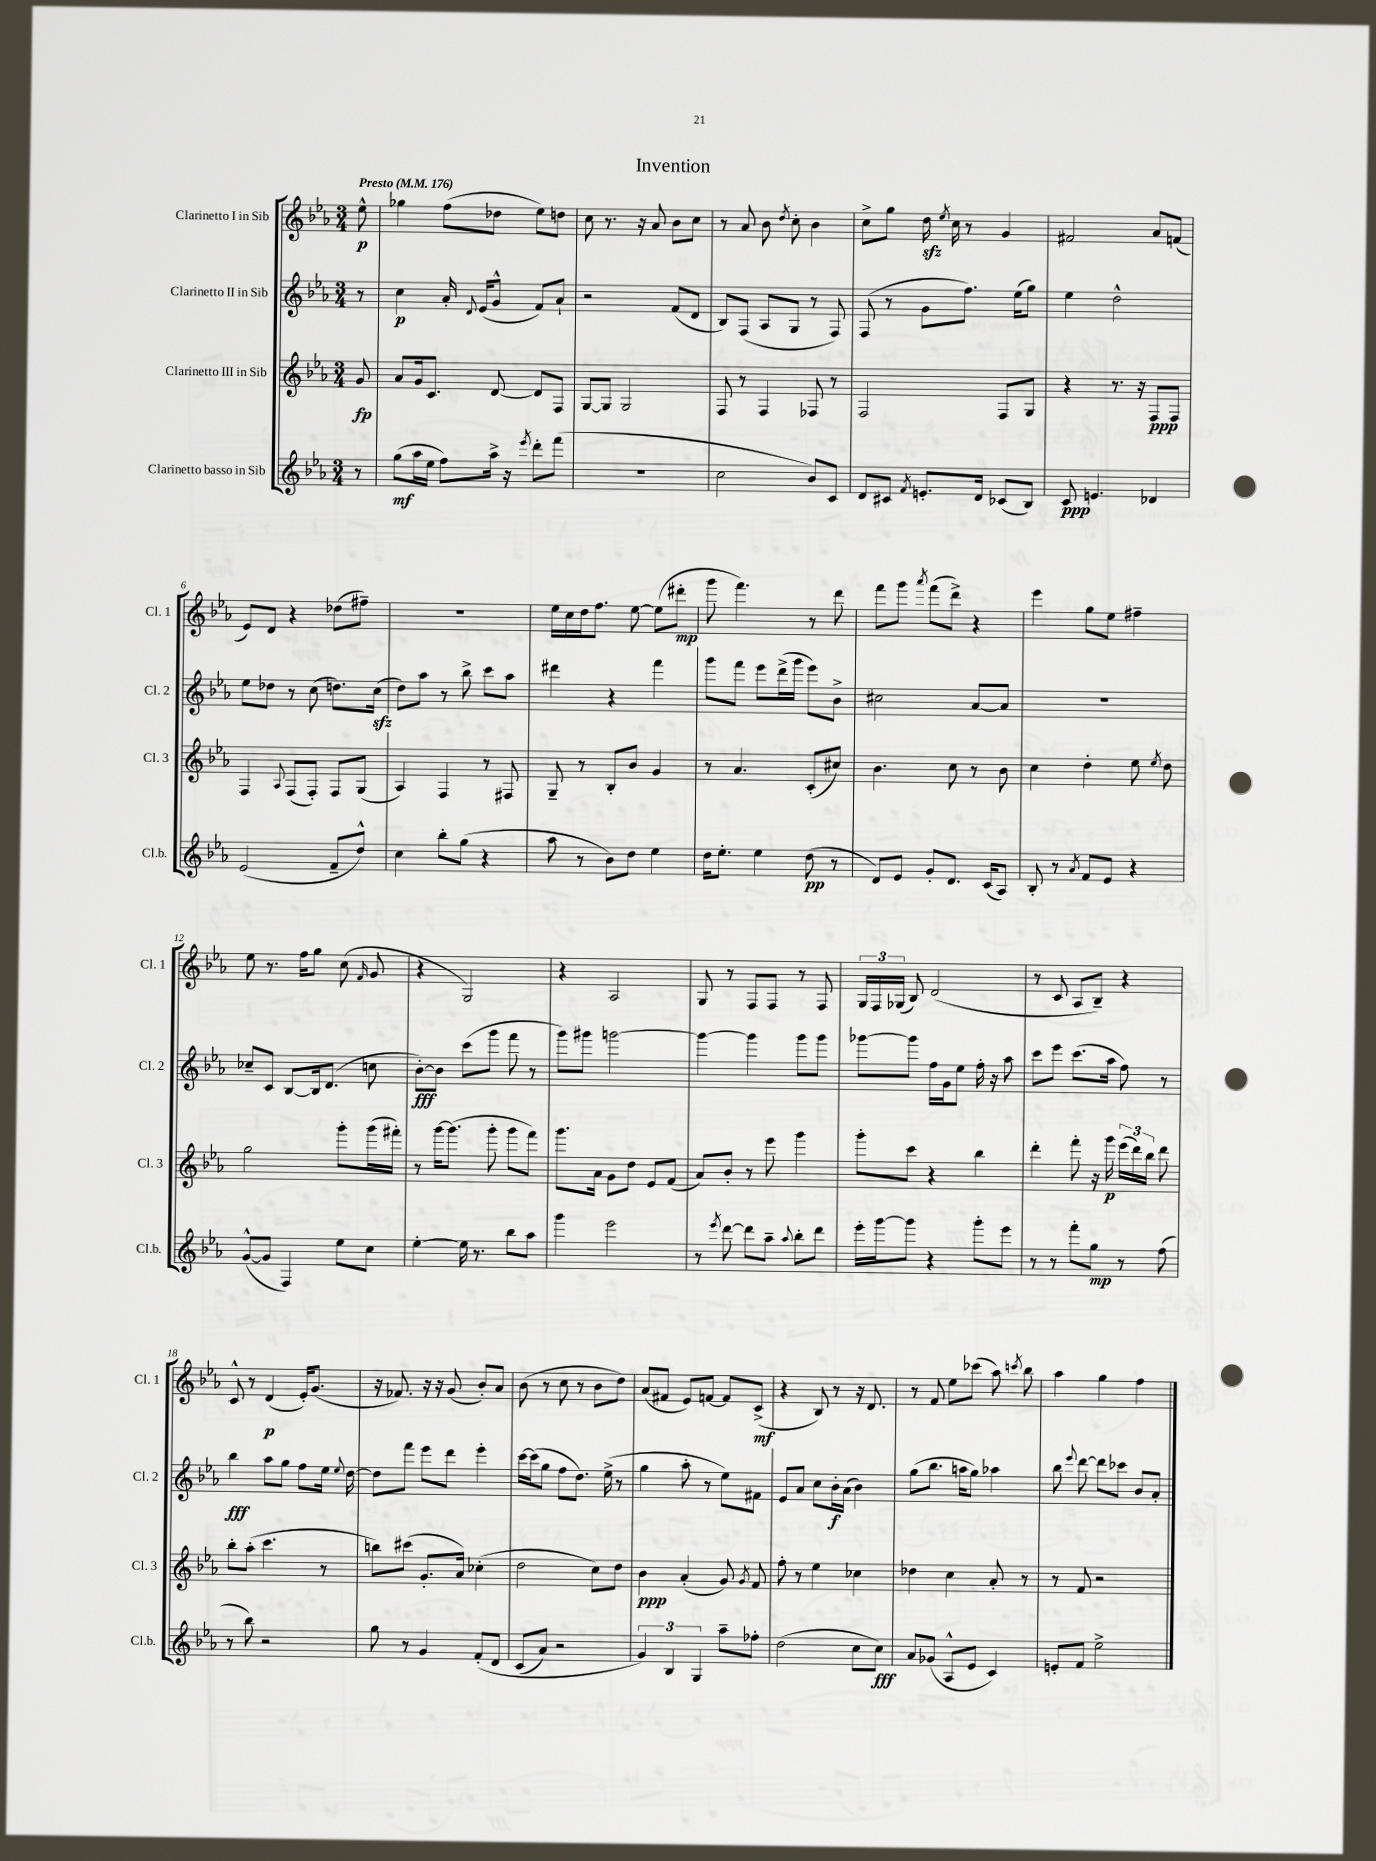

**kern	**dynam	**kern	**dynam	**kern	**dynam	**kern	**dynam
*part4	*part4	*part3	*part3	*part2	*part2	*part1	*part1
*staff4	*staff4	*staff3	*staff3	*staff2	*staff2	*staff1	*staff1
*I"Clarinetto basso in Sib	*	*I"Clarinetto III in Sib	*	*I"Clarinetto II in Sib	*	*I"Clarinetto I in Sib	*
*I'Cl.b.	*	*I'Cl. 3	*	*I'Cl. 2	*	*I'Cl. 1	*
*clefG2	*	*clefG2	*	*clefG2	*	*clefG2	*
*k[b-e-a-]	*	*k[b-e-a-]	*	*k[b-e-a-]	*	*k[b-e-a-]	*
*M3/4	*	*M3/4	*	*M3/4	*	*M3/4	*
*MM176	*	*MM176	*	*MM176	*	*MM176	*
=	=	=	=	=	=	=	=
!	!	!	!	!	!	!LO:TX:a:B:t=Presto	!
8r	.	8g/	fp	8r	.	8ee-^^\	p
=1	=1	=1	=1	=1	=1	=1	=1
(8gg\L	mf	8a-/L	.	4cc\	p	4gg-X\	.
16aa-\L	.	16g/k	.	.	.	.	.
16ee-\JJ	.	8.c/J	.	.	.	.	.
8ff\L)	.	.	.	16a-'/	.	(8ff\L	.
.	.	.	.	8qqd/	.	.	.
.	.	.	.	(16e-/KL	.	.	.
16aa-^\Jk	.	[8d/	.	8g^^/J	.	8dd-X\J	.
16r	.	.	.	.	.	.	.
8qeee-/	.	.	.	.	.	.	.
8ddd'\L	.	8d/L]	.	8f/L)	.	8ee-\L)	.
(8fff\J	.	8F/J	.	8a-`/J	.	8ddn\J	.
=2	=2	=2	=2	=2	=2	=2	=2
2.r	.	[8G/L	.	2r	.	8cc\	.
.	.	8G/J]	.	.	.	8.r	.
.	.	2G/	.	.	.	.	.
.	.	.	.	.	.	16r	.
.	.	.	.	.	.	8a-/	.
.	.	.	.	(8f/L	.	8b-\L	.
.	.	.	.	8d/J	.	8cc\J	.
=3	=3	=3	=3	=3	=3	=3	=3
2cc\	.	8F/	.	8B-/L)	.	8r	.
.	.	8r	.	(8F/J	.	8a-/	.
.	.	4F/	.	8A-/L	.	8b-\	.
.	.	.	.	.	.	8qdd/	.
.	.	.	.	8G/J	.	8cc'\	.
8b-/L)	.	8F-X/	.	8r	.	4b-\	.
8c/J	.	8r	.	8F/)	.	.	.
=4	=4	=4	=4	=4	=4	=4	=4
8d/L	.	2F/	.	(8F/	.	8cc^\L	.
8c#X/J	.	.	.	8r	.	8gg\J	.
8qf/	.	.	.	.	.	.	.
8.en'/L	.	.	.	8g\L	.	16ddzz\	.
.	.	.	.	.	.	8qee-/	.
.	.	.	.	.	.	16cc\	.
.	.	.	.	8.ff\J)	.	8r	.
16d/Jk	.	.	.	.	.	.	.
(8c-X/L	.	8F/L	.	.	.	4g/	.
.	.	.	.	(16ee-\KL	.	.	.
8B-/J)	.	8G/J	.	8gg\J)	.	.	.
=5	=5	=5	=5	=5	=5	=5	=5
8c/	ppp	4r	.	4ee-\	.	2f#X/	.
4.en/	.	.	.	.	.	.	.
.	.	8.r	.	2dd^^\	.	.	.
.	.	16r	.	.	.	.	.
4d-X/	.	8F/L	ppp	.	.	8a-/L	.
.	.	8F/J	.	.	.	(8fn/J	.
!!LO:LB:g=z
=6	=6	=6	=6	=6	=6	=6	=6
(2e-/	.	4F/	.	8ee-\L	.	8e-/L)	.
.	.	.	.	8dd-X\J	.	8d/J	.
.	.	8qqA-/	.	.	.	.	.
.	.	(8F/L	.	8r	.	4r	.
.	.	8F'/J)	.	(8cc\	.	.	.
8f~/L	.	8F/L	.	8.ddn\L)	.	(8dd-X\L	.
8dd^^/J)	.	(8G/J	.	.	.	8ff#X~\J)	.
.	.	.	.	(16cczz\Jk	.	.	.
=7	=7	=7	=7	=7	=7	=7	=7
4cc\	.	4A-/)	.	8dd\L)	.	2.r	.
.	.	.	.	8aa-\J	.	.	.
8bb-'\L	.	4F/	.	8r	.	.	.
(8gg\J	.	.	.	8bb-^\	.	.	.
4r	.	8r	.	8ccc\L	.	.	.
.	.	8F#X/	.	8aa-\J	.	.	.
=8	=8	=8	=8	=8	=8	=8	=8
8aa-\	.	8G~/	.	4ddd#X\	.	16ee-\LL	.
.	.	.	.	.	.	16cc\	.
8r	.	8r	.	.	.	16dd\J	.
.	.	.	.	.	.	8.ff\J	.
8b-\L)	.	8B-'/L	.	4r	.	.	.
8dd\J	.	8b-/J	.	.	.	[8ee-\	.
4ee-\	.	4g/	.	4fff\	.	(8ee-\L]	.
.	.	.	.	.	.	8ddd#X'\J	mp
=9	=9	=9	=9	=9	=9	=9	=9
16dd\KL	.	8r	.	8ggg\L	.	8ggg\	.
8.ee-'\J	.	.	.	.	.	.	.
.	.	4.a-/	.	8fff\J	.	4.fff\)	.
4ee-\	.	.	.	8eee-\L	.	.	.
.	.	.	.	(16ddd^\L	.	.	.
.	.	.	.	16ggg\JJ	.	.	.
(8dd\	pp	(8c'/L	.	8eee-\L)	.	8r	.
8r	.	8cc#X/J)	.	8b-^\J	.	8ddd\	.
=10	=10	=10	=10	=10	=10	=10	=10
8d/L)	.	4.b-\	.	2cc#X\	.	8fff\L	.
8e-/J	.	.	.	.	.	8ggg\J	.
.	.	.	.	.	.	8qaaa-/	.
8g'/L	.	.	.	.	.	(8fff\L	.
8.d/J	.	8cc\	.	.	.	8ddd^\J)	.
.	.	8r	.	[8a-/L	.	4r	.
(16c/KL	.	.	.	.	.	.	.
8A-/J)	.	8b-\	.	8a-/J]	.	.	.
=11	=11	=11	=11	=11	=11	=11	=11
8B-'/	.	4cc\	.	2.r	.	4eee-\	.
8r	.	.	.	.	.	.	.
8qa-/	.	.	.	.	.	.	.
8f/L	.	4dd'\	.	.	.	8gg\L	.
8e-/J	.	.	.	.	.	8ee-\J	.
4r	.	8ee-\	.	.	.	4ff#X~\	.
.	.	8qee-/	.	.	.	.	.
.	.	8dd\	.	.	.	.	.
!!LO:LB:g=z
=12	=12	=12	=12	=12	=12	=12	=12
([8g^^/L	.	2gg\	.	8cc-X~/L	.	8ee-\	.
8g/J]	.	.	.	8c/J	.	8.r	.
4F/)	.	.	.	[8B-/L	.	.	.
.	.	.	.	.	.	16ff\KL	.
.	.	.	.	16B-/k]	.	8gg\J	.
.	.	.	.	(8.d/J	.	.	.
8ee-\L	.	8ggg'\L	.	.	.	(8cc\	.
.	.	.	.	.	.	16qqf/	.
8cc\J	.	(16ggg\L	.	8ccn\	.	8g/	.
.	.	16fff#X'\JJ)	.	.	.	.	.
=13	=13	=13	=13	=13	=13	=13	=13
[4ee-'\	.	8r	.	[8b-'\L)	fff	4r	.
.	.	[16ggg\KL	.	8b-\J]	.	.	.
.	.	(8.ggg\J]	.	.	.	.	.
16ee-\]	.	.	.	(8ccc\L	.	2G/)	.
8.r	.	.	.	.	.	.	.
.	.	8ggg'\	.	8ggg\J	.	.	.
8bb-\L	.	8ggg\L	.	8fff\	.	.	.
8aa-\J	.	8fff\J)	.	8r	.	.	.
=14	=14	=14	=14	=14	=14	=14	=14
4ggg\	.	8.ggg\L	.	8ggg\L)	.	4r	.
.	.	.	.	8ggg#X\J	.	.	.
.	.	16a-\Jk	.	.	.	.	.
2eee-\	.	8g\L	.	[2gggn\	.	2A-/	.
.	.	8dd\J	.	.	.	.	.
.	.	8e-/L	.	.	.	.	.
.	.	(8f/J	.	.	.	.	.
=15	=15	=15	=15	=15	=15	=15	=15
8r	.	8a-/L)	.	4ggg\_	.	8G/	.
8qeee-/	.	.	.	.	.	.	.
[8ddd\	.	8b-'/J	.	.	.	8r	.
8ddd\L]	.	8r	.	4ggg\]	.	8F/L	.
8aa-~\J	.	8eee-\	.	.	.	8F/J	.
8qqaa-/	.	.	.	.	.	.	.
8bb-'\L	.	4ggg\	.	8ggg\L	.	8r	.
8ddd\J	.	.	.	8ggg\J	.	8F/	.
=16	=16	=16	=16	=16	=16	=16	=16
16eee-'\LL	.	8ggg'\L	.	[8ggg-X\L	.	24G/LL	.
.	.	.	.	.	.	24F/	.
[16ggg\J	.	.	.	.	.	.	.
.	.	.	.	.	.	(24G-X/JJ	.
8ggg\J]	.	8ccc\J	.	8ggg-\J]	.	8B-/)	.
4r	.	4r	.	16ff\LL	.	(2d/	.
.	.	.	.	16g\J	.	.	.
.	.	.	.	8ee-\J	.	.	.
8ggg'\L	.	4bb-\	.	16ff'\	.	.	.
.	.	.	.	16r	.	.	.
8eee-\J	.	.	.	8aa-\	.	.	.
=17	=17	=17	=17	=17	=17	=17	=17
8r	.	4ddd'\	.	8ccc\L	.	8r	.
8r	.	.	.	8eee-\J	.	8c/	.
8fff'\L	.	8fff'\	.	(8.ccc\L	.	8A-/L	.
8gg\J	mp	16r	.	.	.	8B-~/J)	.
.	.	16ggg\	p	16aa-\Jk	.	.	.
8r	.	(24eee-\LL	.	8ff\)	.	4r	.
.	.	24ddd\)	.	.	.	.	.
.	.	24bb-\JJ	.	.	.	.	.
(8ff\	.	8ddd\	.	8r	.	.	.
!!LO:LB:g=z
=18	=18	=18	=18	=18	=18	=18	=18
8r	.	8bb-'\L	.	4bb-\	fff	8c^^/	.
8bb-\)	.	(8aa-'\J	.	.	.	8r	.
2r	.	4.ccc\	.	8aa-\L	.	(4d/	p
.	.	.	.	8gg\J	.	.	.
.	.	.	.	8ff\L	.	16e-'/KL)	.
.	.	.	.	.	.	(8.g/J	.
.	.	8r	.	16ee-\Jk	.	.	.
.	.	.	.	8qqee-/	.	.	.
.	.	.	.	[16dd\	.	.	.
=19	=19	=19	=19	=19	=19	=19	=19
8gg\	.	8bbn\L)	.	8dd\L]	.	16r	.
.	.	.	.	.	.	8.f-X/)	.
8r	.	(8ccc#X\J	.	8fff\J	.	.	.
4g/	.	8.g'/L	.	8eee-\L	.	16r	.
.	.	.	.	.	.	16r	.
.	.	.	.	8ddd\J	.	(8g/	.
.	.	16a-/Jk)	.	.	.	.	.
(8f'/L	.	(4cc-X'\	.	4eee-'\	.	8b-'/L)	.
8d/J	.	.	.	.	.	8a-/J	.
=20	=20	=20	=20	=20	=20	=20	=20
(8c/L	.	2dd\	.	[16ccc\LL	.	(8b-\	.
.	.	.	.	(16ccc\J]	.	.	.
8a-/J)	.	.	.	8gg\J	.	8r	.
2r	.	.	.	8ff\L	.	8cc\	.
.	.	.	.	8.dd\J)	.	8r	.
.	.	8cc\L)	.	.	.	8b-\L	.
.	.	.	.	(16ee-^\	.	.	.
.	.	8dd\J	.	8r	.	8dd\J)	.
=21	=21	=21	=21	=21	=21	=21	=21
6g/)	.	4b-\	ppp	4gg\	.	(8a-/L	.
.	.	.	.	.	.	8f#X/J	.
6B-/	.	.	.	.	.	.	.
.	.	(4a-'/	.	8aa-'\	.	8e-/L)	.
6G/	.	.	.	.	.	.	.
.	.	.	.	8r	.	[8fn/J	.
8aa-~\L	.	8g/)	.	8ee-\L)	.	8f/L]	.
.	.	8qg/	.	.	.	.	.
8ff-X'\J	.	8f/	.	8f#X\J	.	(8c^/J	mf
=22	=22	=22	=22	=22	=22	=22	=22
(2dd\	.	8ff'\	.	8e-/L	.	4r	.
.	.	8r	.	8a-/J	.	.	.
.	.	4ee-\	.	8cc\L	.	8B-/)	.
.	.	.	.	16b-'\L	f	8r	.
.	.	.	.	(16a-\JJ	.	.	.
8cc\L	.	4cc-X\	.	4b-\)	.	16r	.
.	.	.	.	.	.	8.d/	.
8cc\J)	fff	.	.	.	.	.	.
=23	=23	=23	=23	=23	=23	=23	=23
8a-/L	.	4dd-X\	.	(8gg\L	.	8r	.
(8g-X/J	.	.	.	8.bb-\J	.	8f/	.
8A-^^/L	.	4cc\	.	.	.	8ee-\L	.
.	.	.	.	16aan\KL	.	.	.
8e-/J	.	.	.	8gg\J)	.	(8ccc-X\J	.
4c/)	.	8a-'/	.	4aa-X\	.	8aa-\)	.
.	.	.	.	.	.	8qcccn/	.
.	.	8r	.	.	.	8bb-\	.
=24	=24	=24	=24	=24	=24	=24	=24
8en'/L	.	8r	.	8bb-\	.	4aa-\	.
.	.	.	.	8qqeee-/	.	.	.
8f/J	.	8f/	.	[8ddd\	.	.	.
2ee-^\	.	2r	.	8ddd\L]	.	4gg\	.
.	.	.	.	8ccc-X\J	.	.	.
.	.	.	.	8b-/L	.	4ff\	.
.	.	.	.	8a-'/J	.	.	.
==	==	==	==	==	==	==	==
*-	*-	*-	*-	*-	*-	*-	*-
